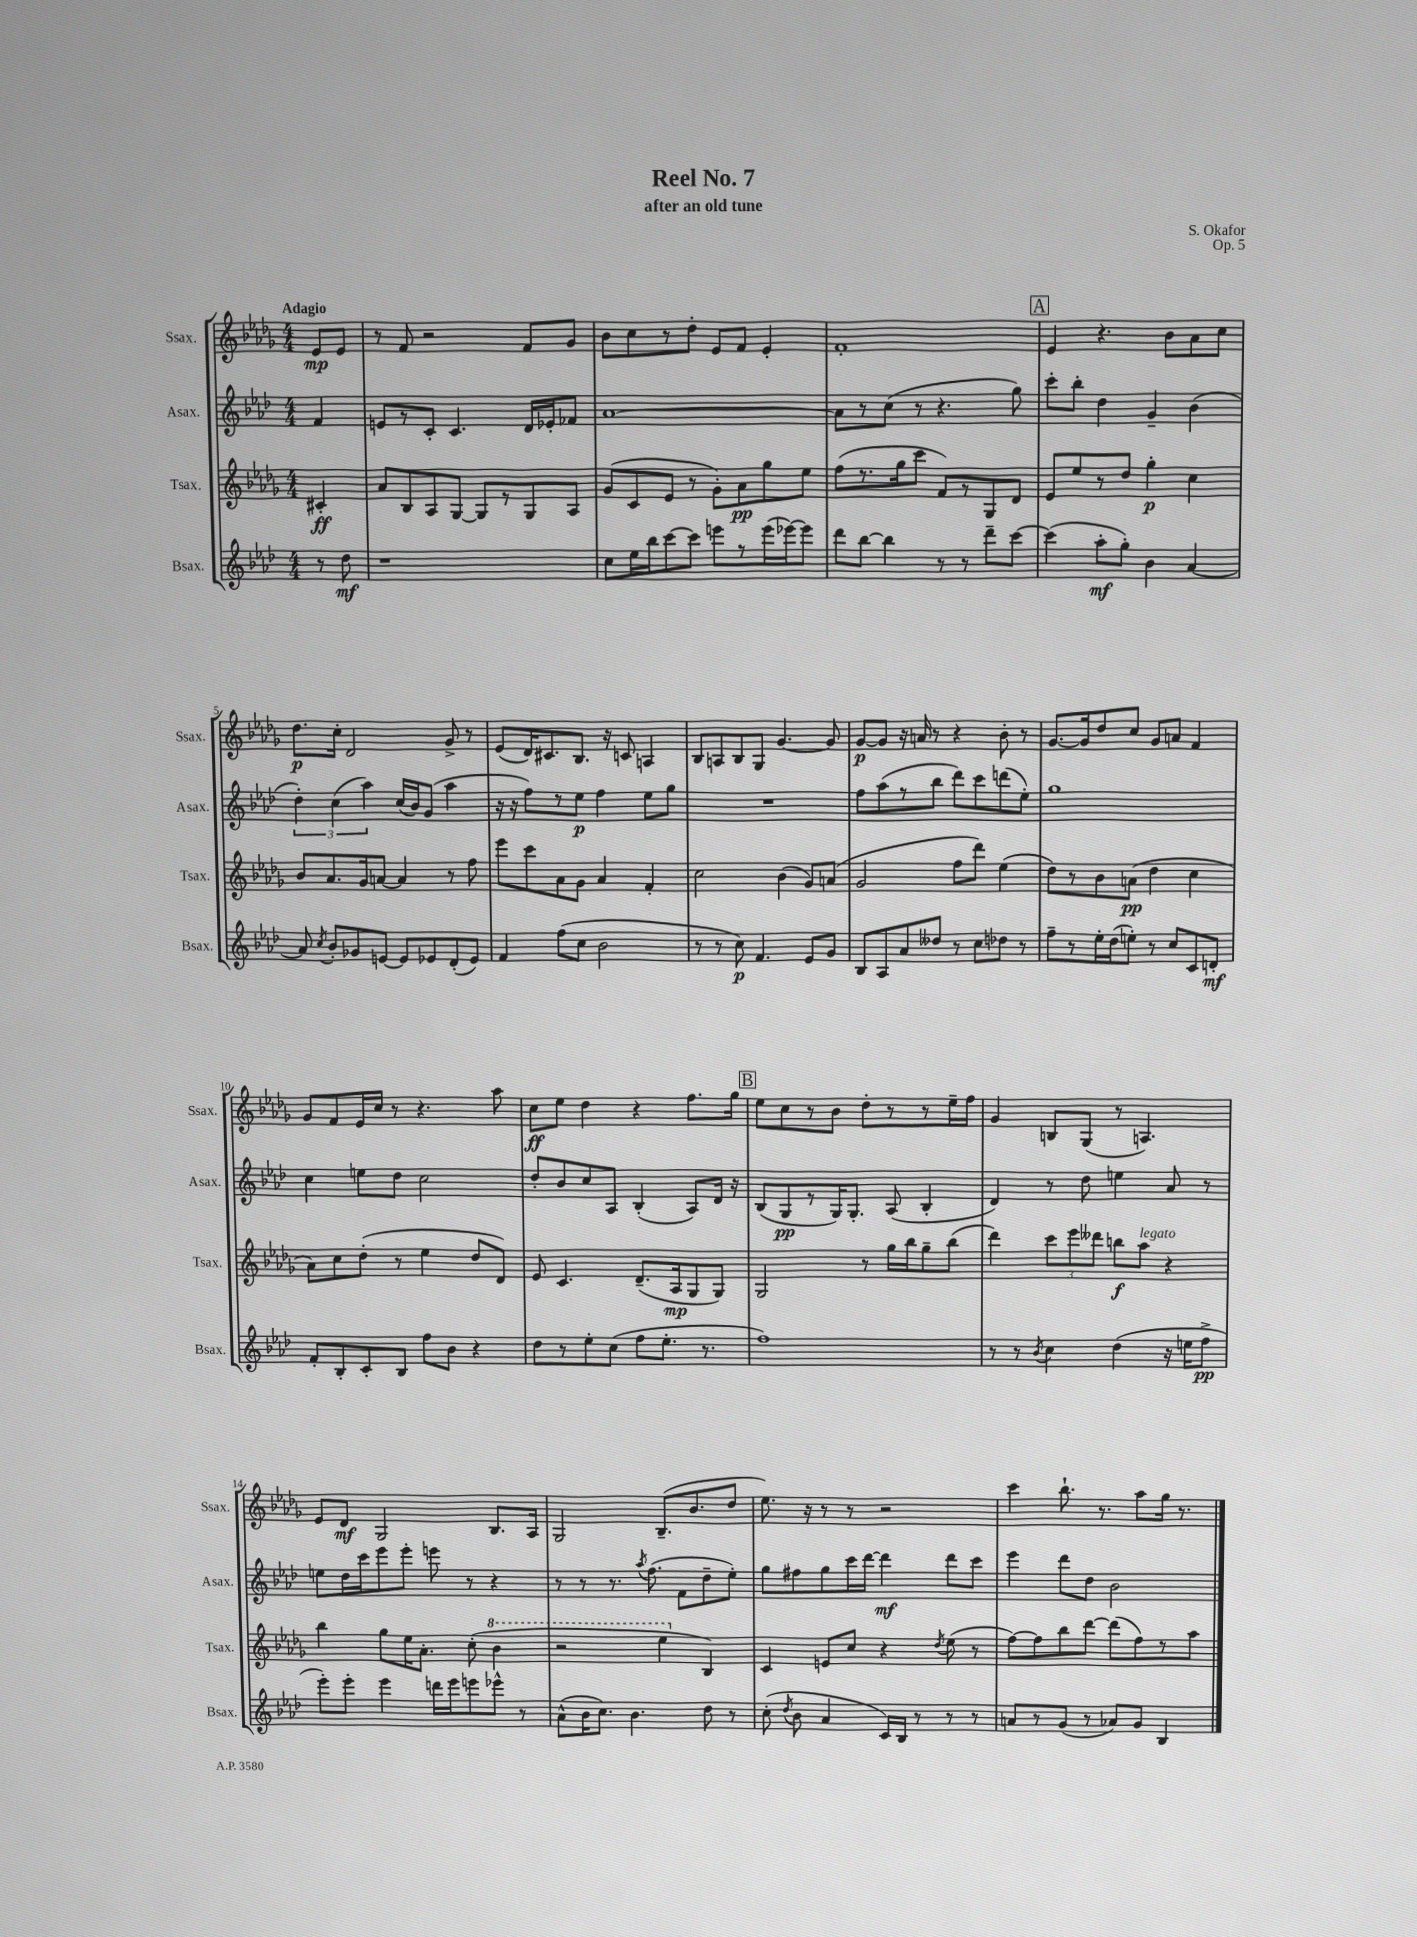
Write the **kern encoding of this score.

**kern	**kern	**kern	**kern
*staff4	*staff3	*staff2	*staff1
*clefG2	*clefG2	*clefG2	*clefG2
*k[b-e-a-d-]	*k[b-e-a-d-g-]	*k[b-e-a-d-]	*k[b-e-a-d-g-]
*M4/4	*M4/4	*M4/4	*M4/4
8r	4c#'/	4f/	8e-/L
8dd-\	.	.	8e-/J
=	=	=	=
1r	8a-/L	8e/L	8r
.	8B-/	8r	8f/
.	8A-/	8c'/J	2r
.	[8G-/J	4.c/	.
.	8G-/]L	.	.
.	8r	.	.
.	8G-/	16d-/LL	8f/L
.	.	16e-'/J	.
.	8A-/J	8f-/J	8g-/J
=	=	=	=
8cc\L	(8g-/L	[1a-	8b-\L
16ee-\L	8c/	.	8cc\
16bb-\J	.	.	.
[8ccc\	8e-/J	.	8r
8ccc\]J	8r	.	8dd-'\J
8eee\L	8g-'\L)	.	8e-/L
8r	8a-\	.	8f/J
(16eee\L	8gg-\	.	4e-'/
[16eee-\J)	.	.	.
8eee-\]J	8ee-\J	.	.
=	=	=	=
8ddd-\L	(8ff\L	8a-\]L	1f'
[8bb-\J	8.r	8r	.
4bb-\]	.	(8cc\J	.
.	16gg-\k	.	.
.	8ccc\J	8r	.
8r	8f/L)	4.r	.
8r	8r	.	.
8ddd-~\L	8G-/	.	.
[8ccc\J	8d-/J	8gg\)	.
=	=	=	=
(4ccc\]	8e-/L	8ccc'\L	4e-/
.	8ee-/	8bb-'\J	.
8aa-'\L	8r	4dd-\	4.r
8gg'\J)	8dd-/J	.	.
4b-\	4gg-'\	4g~/	.
.	.	.	8b-\L
[4a-/	4cc\	(4b-\	8a-\
.	.	.	8cc\J
=	=	=	=
8a-/]	8b-/L	6dd-'\)	8.dd-\L
8qcc/	.	.	.
8b-'/L	8.a-/	.	.
.	.	(6cc\	.
.	.	.	16cc'\Jk
8g-/	.	.	2d-/
.	16g-/k	.	.
.	.	6aa-\)	.
[8e/J	[8a/J	.	.
8e/]L	4a/]	(16cc/LL	.
.	.	16b-/J)	.
8e-/	.	(8g/J	.
(8d-'/	8r	4aa-\	8g-^/
8e-/J)	8ff\	.	8r
=	=	=	=
4f/	8eee-\L	16r	(8e-/L
.	.	16r	.
.	8ccc\	8ff\L)	16d-/K)
.	.	.	8.c#/
(8ff\L	8a-\	8r	.
8cc\J	8g-\J	8ee-\J	8.B-/J
2b-\	4a-/	4ff\	.
.	.	.	16r
.	.	.	8c/
.	4f'/	8ee-\L	4A/
.	.	8gg\J	.
=	=	=	=
8r	2cc\	1r	8B-/L
8r	.	.	8A/
8cc\)	.	.	8B-/
4.f/	.	.	8G-/J
.	(4b-\	.	[4.g-/
8e-/L	8g-/L)	.	.
8g/J	(8a/J	.	8g-/]
=	=	=	=
8B-/L	2g-/	8ff\L	[8g-/L
8A-/	.	(8aa-\	8g-/]J
8a-/	.	8r	16r
.	.	.	16a/
8dd--/J	.	8bb-\J	8r
8r	8ff\L	8ddd-\L)	4r
8cc\L	8ddd-\J)	8ccc\	.
8dd-\J	(4ee-\	(8ddd\	8b-'\
8r	.	8ee-'\J)	8r
=	=	=	=
8ff~\L	8dd-\L)	1gg	[8.g-/L
8r	8r	.	.
.	.	.	16g-/]k
16ee-'\L	8b-\	.	8dd-/
(16dd-\J	.	.	.
8ee'\J)	(8a\J	.	8cc/J
8r	4dd-\	.	8g-/L
8cc/L	.	.	8a/J
8c/	4cc\	.	4f/
8d'/J	.	.	.
=	=	=	=
8f'/L	8a-\L)	4cc\	8g-/L
8B-'/	8cc\	.	8f/
8c'/	(8dd-'\J	8ee\L	16e-/L
.	.	.	16cc/JJ
8B-/J	8r	8dd-\J	8r
8ff\L	4ee-\	2cc\	4.r
8b-\J	.	.	.
4r	8dd-/L	.	.
.	8d-/J)	.	8aa-\
=	=	=	=
8dd-\L	8e-/	8dd-'/L	8cc\L
8r	4.c/	8b-/	8ee-\J
8ee-'\	.	8cc/	4dd-\
(8cc\J	.	8A-/J	.
8ff\L	(8.d-~/L	(4B-'/	4r
8.ee-'\J	.	.	.
.	16A-/k	.	.
.	8G-/	8A-/L)	8.ff\L
8.r	.	.	.
.	8G-/J)	16d-/Jk	.
.	.	16r	16gg-\Jk
=	=	=	=
1ff)	2G-/	(8B-/L	8ee-\L
.	.	8G/	8cc\
.	.	8r	8r
.	.	16G/K)	8b-\J
.	.	8.G'/J	.
.	8r	.	8dd-'\L
.	16gg-\LL	(8A-/	8r
.	16bb-\J	.	.
.	8gg-~\	4B-'/	8r
.	(8bb-\J	.	16ee-~\L
.	.	.	16ff\JJ
=	=	=	=
8r	4ddd-\)	4d-/)	4g-/
8r	.	.	.
8qb-/	.	.	.
4cc\	12ccc\L	8r	8B/L
.	12eee-\	.	.
.	.	8dd-\	(8G-/J
.	12ddd--\J	.	.
(4dd-\	8bb\L	4ee\	8r
.	8aa-\J	.	4.A/)
16r	4r	8a-/	.
16ee\LK	.	.	.
8ff^\J	.	8r	.
=	=	=	=
8eee-'\L)	4bb-\	8ee\L	8e-/L
8eee-'\J	.	16dd-\L	8d-/J
.	.	16ccc\J	.
4eee-\	8gg-\L	8eee-\	2G-/
.	16ee-\K	8eee-'\J	.
.	8.a-'\J	.	.
16ddd\LL	.	8eee\	.
16eee-\J	.	.	.
8eee\	(8cc'\	8r	.
8eee-^^\J	4bb-\	4r	8.B-/L
8r	.	.	.
.	.	.	16A-/Jk
=	=	=	=
(8a-^^\L	2r	8r	2G-/
16b-\K	.	8r	.
8.cc\J)	.	.	.
.	.	8.r	.
4.b-\	.	.	.
.	.	8qaa-/	.
.	.	(8.ff\	.
.	4eee-\	.	(8.B-~/L
.	.	8f\L	.
.	.	.	8.b-/
8dd-\	4B-/)	8dd-~\	.
8r	.	8ee-'\J)	8dd-/J
=	=	=	=
(8cc'\	4c/	8gg\L	8.ee-\)
8qdd-/	.	.	.
8b-\	.	8ff#\	.
.	.	.	16r
4a-/	8e/L	8gg\	8r
.	8cc/J	16ccc\L	8r
.	.	[16ddd-\JJ	.
16c/LL)	4r	4ddd-\]	2r
16B-/JJ	.	.	.
8r	.	.	.
.	8qdd-/	.	.
8r	(8ee-\	8ddd-\L	.
8r	8r	8ccc\J	.
=	=	=	=
8a/L	[8ff\L)	4eee-\	4ccc\
8r	8ff\]	.	.
(8g/J	8bb-\	8ddd-\L	8.bb-`\
8r	[8ddd-\J	8dd-\J	.
.	.	.	8.r
8a-/L)	(8ddd-\]L	2b-\	.
8g/J	8ff\)	.	8aa-\L
4B-/	8r	.	16gg-\Jk
.	.	.	8.r
.	8aa-\J	.	.
==	==	==	==
*-	*-	*-	*-
